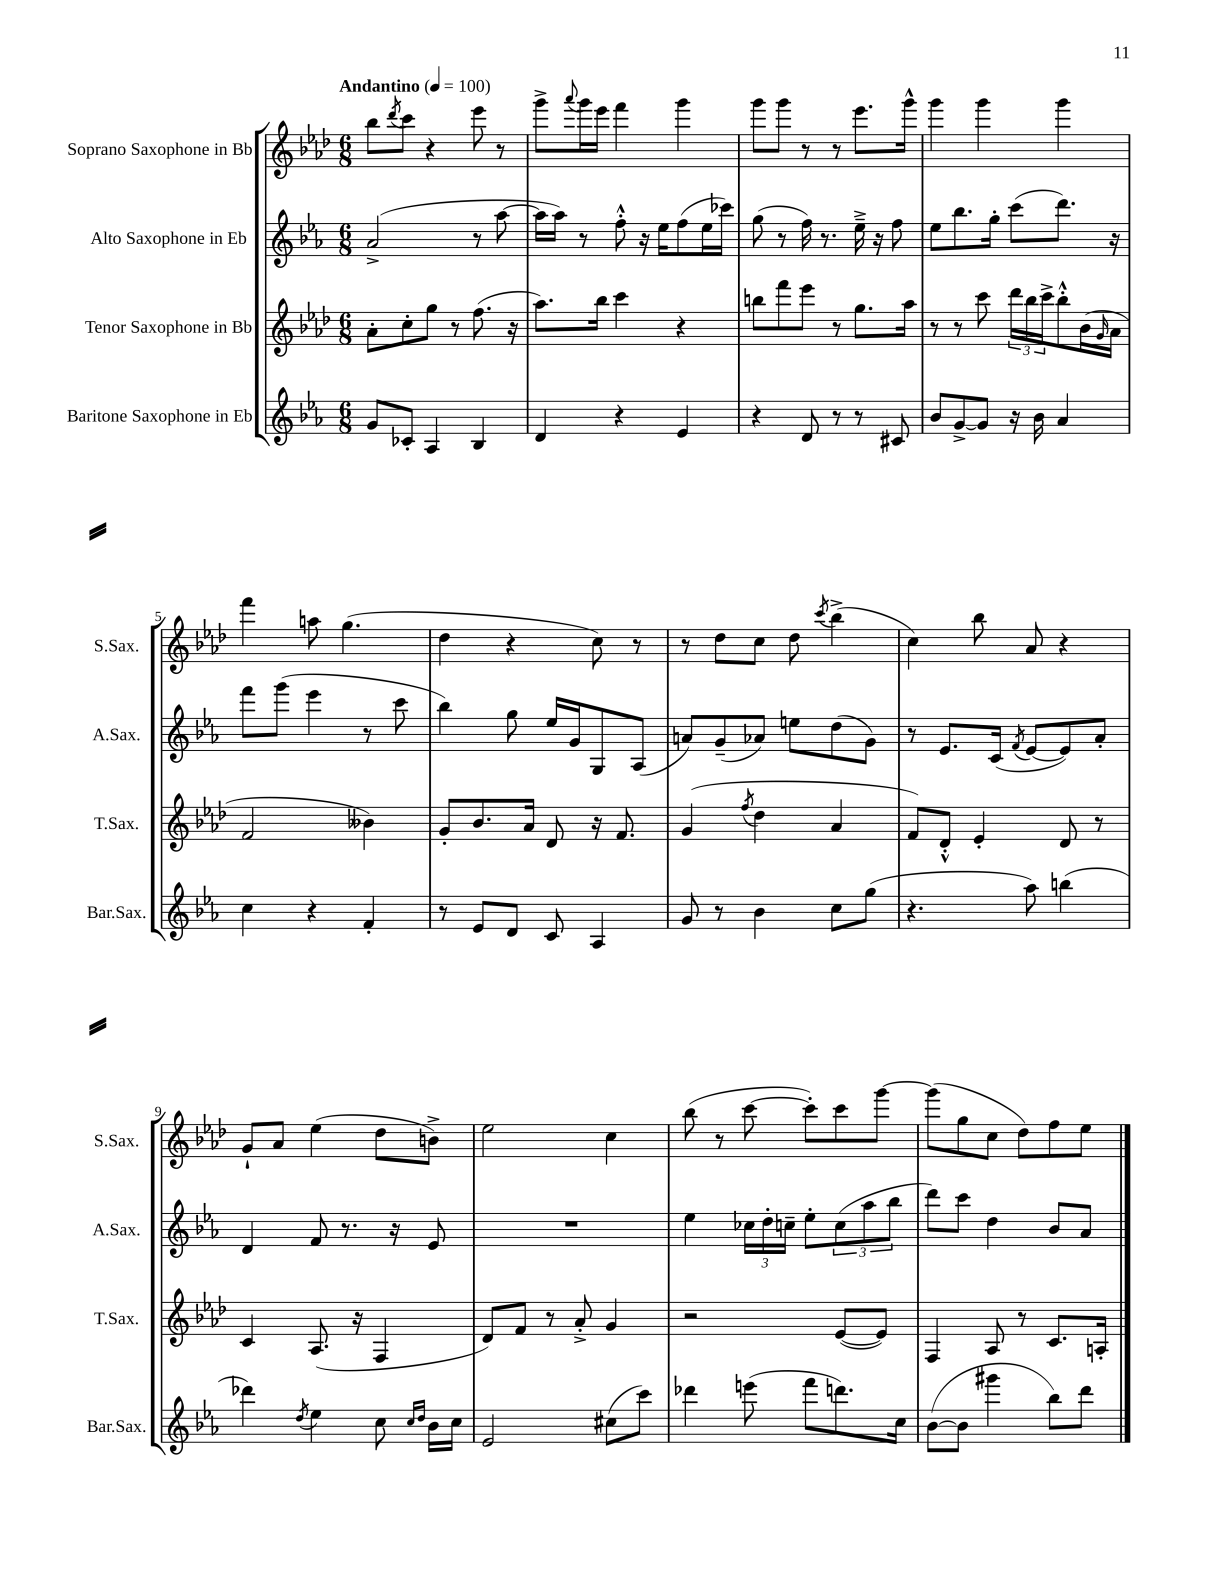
<<
\new StaffGroup <<
\new Staff = "s0" \with { instrumentName = "Soprano Saxophone in Bb" shortInstrumentName = "S.Sax." } {
    \clef treble \key aes \major \numericTimeSignature \time 6/8 \tempo "Andantino" 4 = 100
    bes''8 \acciaccatura { des'''8 } c'''8 r4 ees'''8 r8 |
    g'''8-> \appoggiatura { aes'''8 } g'''16 ees'''16 f'''4 g'''4 |
    g'''8 g'''8 r8 r8 ees'''8. g'''16-^ |
    g'''4 g'''4 g'''4 |
    f'''4 a''8 g''4.( |
    des''4 r4 c''8) r8 |
    r8 des''8 c''8 des''8 \acciaccatura { c'''8 } bes''4->( |
    c''4) bes''8 aes'8 r4 |
    g'8-! aes'8 ees''4( des''8 b'8->) |
    ees''2 c''4 |
    bes''8( r8 c'''8~ c'''8-.) c'''8 g'''8~ |
    g'''8( g''8 c''8 des''8) f''8 ees''8 \bar "|." |
}
\new Staff = "s1" \with { instrumentName = "Alto Saxophone in Eb" shortInstrumentName = "A.Sax." } {
    \clef treble \key ees \major \numericTimeSignature \time 6/8
    aes'2->( r8 aes''8~ |
    aes''16 aes''16) r8 f''8-.-^ r16 ees''16 f''8( ees''16 ces'''16) |
    g''8( r8 f''16) r8. ees''16---> r16 f''8 |
    ees''8 bes''8. g''16-. c'''8( d'''8.) r16 |
    f'''8 g'''8( ees'''4 r8 c'''8 |
    bes''4) g''8 ees''16 g'16 g8 aes8( |
    a'8) g'8--( aes'8) e''8 d''8( g'8) |
    r8 ees'8. c'16( \acciaccatura { f'8 } ees'8~ ees'8) aes'8-. |
    d'4 f'8 r8. r16 ees'8 |
    R2. |
    ees''4 \tuplet 3/2 { ces''16 d''16-. c''16-- } ees''8-. \tuplet 3/2 { c''8( aes''8 bes''8 } |
    d'''8) c'''8 d''4 bes'8 aes'8 \bar "|." |
}
\new Staff = "s2" \with { instrumentName = "Tenor Saxophone in Bb" shortInstrumentName = "T.Sax." } {
    \clef treble \key aes \major \numericTimeSignature \time 6/8
    aes'8-. c''8-. g''8 r8 f''8.( r16 |
    aes''8.) bes''16 c'''4 r4 |
    b''8 f'''8 ees'''8 r8 g''8. aes''16 |
    r8 r8 c'''8 \tuplet 3/2 { des'''16 bes''16 c'''16-> } bes''8-.-^ bes'16( \grace { g'16 } aes'16 |
    f'2 beses'4) |
    g'8-. bes'8. aes'16 des'8 r16 f'8. |
    g'4( \acciaccatura { f''8 } des''4 aes'4 |
    f'8) des'8-.-^ ees'4-. des'8 r8 |
    c'4 aes8.( r16 f4 |
    des'8) f'8 r8 aes'8-.-> g'4 |
    r2 ees'8~( ees'8) |
    f4 aes8 r8 c'8. a16-. \bar "|." |
}
\new Staff = "s3" \with { instrumentName = "Baritone Saxophone in Eb" shortInstrumentName = "Bar.Sax." } {
    \clef treble \key ees \major \numericTimeSignature \time 6/8
    g'8 ces'8-. aes4 bes4 |
    d'4 r4 ees'4 |
    r4 d'8 r8 r8 cis'8 |
    bes'8 g'8~-> g'8 r16 bes'16 aes'4 |
    c''4 r4 f'4-. |
    r8 ees'8 d'8 c'8 aes4 |
    g'8 r8 bes'4 c''8 g''8( |
    r4. aes''8) b''4( |
    des'''4) \acciaccatura { d''8 } ees''4 c''8 \grace { c''16 d''16 } bes'16 c''16 |
    ees'2 cis''8( c'''8) |
    des'''4 e'''8( f'''8 d'''8.) c''16 |
    bes'8~( bes'8 gis'''4 bes''8) d'''8 \bar "|." |
}
>>
>>
